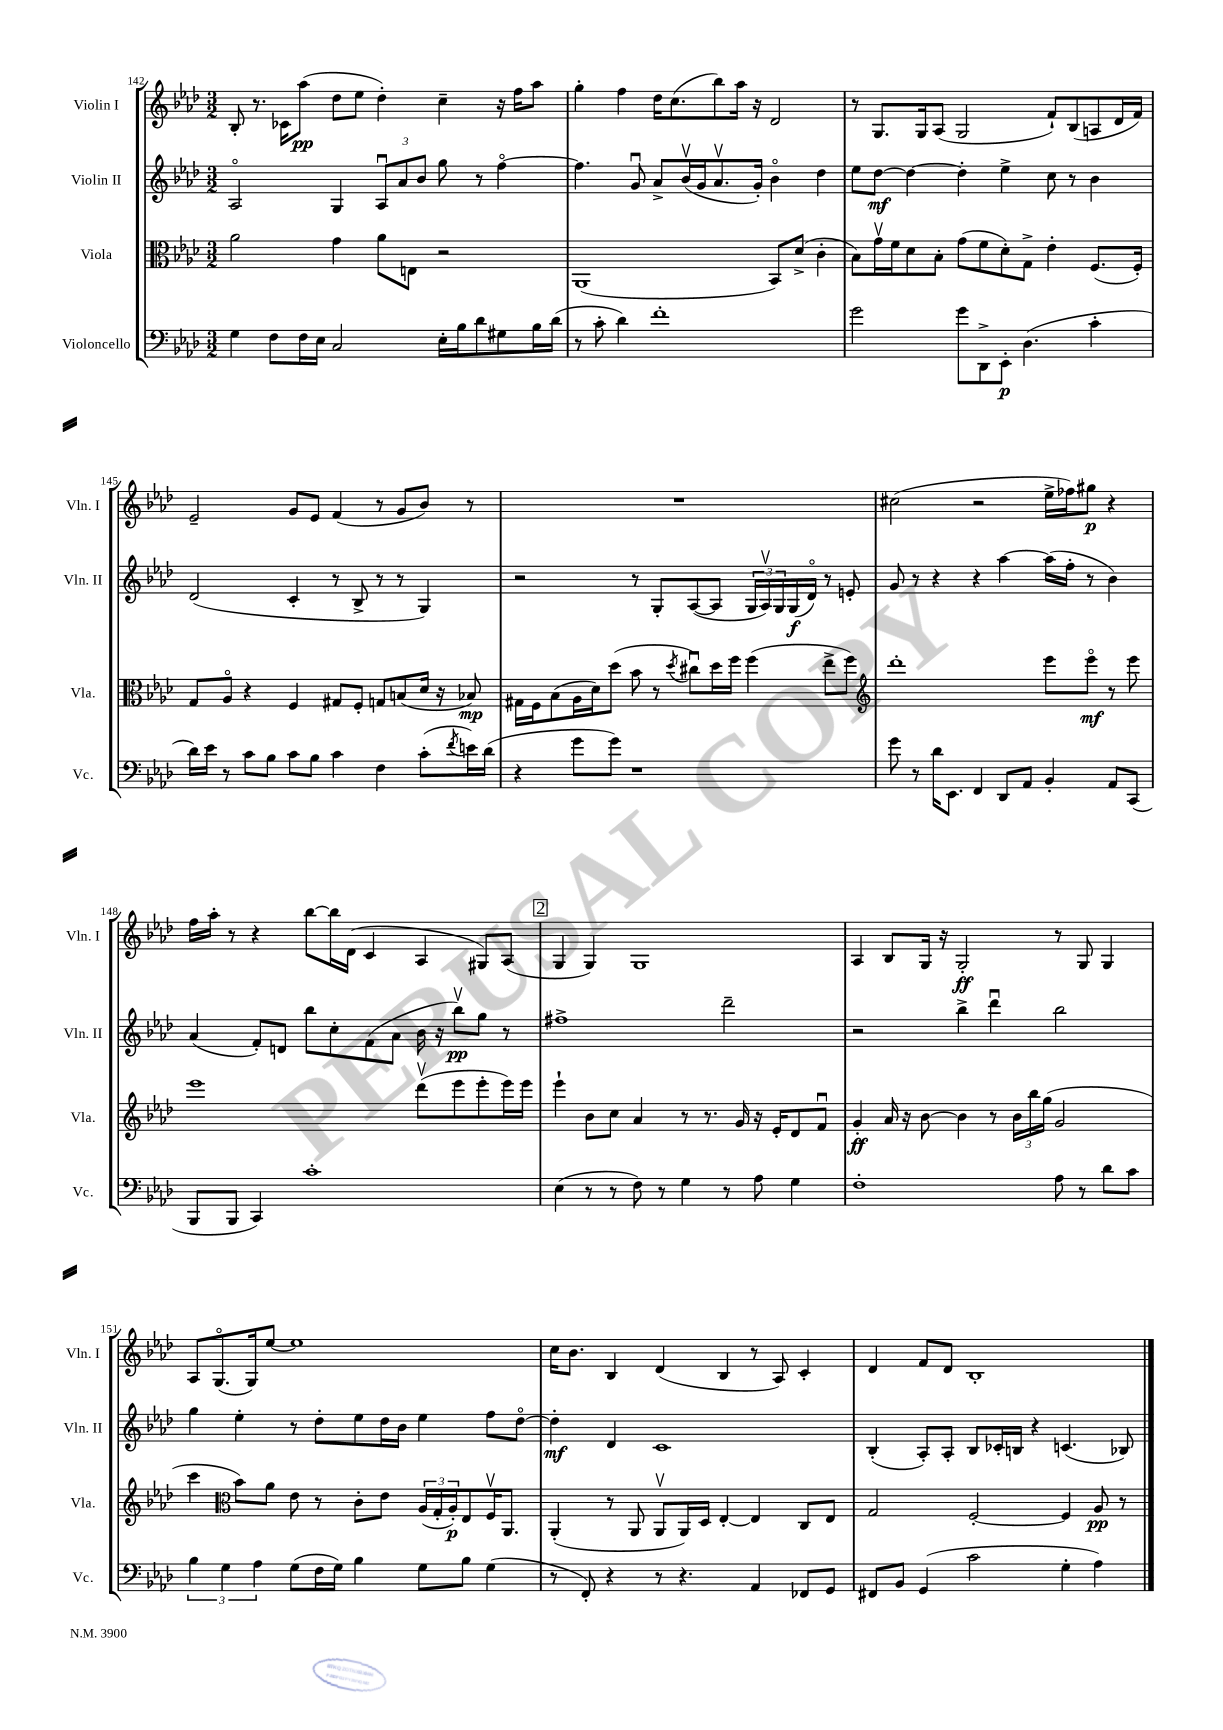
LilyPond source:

<<
\new StaffGroup <<
\new Staff = "s0" \with { instrumentName = "Violin I" shortInstrumentName = "Vln. I" } {
    \clef treble \key aes \major \numericTimeSignature \time 3/2
    bes8-. r8. ces'16 aes''8\pp( des''8 ees''8 des''4-.) c''4-- r16 f''16 aes''8 |
    g''4-. f''4 des''16 c''8.( bes''8) aes''16 r16 des'2 |
    r8 g8. g16 aes8( g2 f'8-!) bes8( a8 des'16 f'16) |
    ees'2-- g'8 ees'8 f'4( r8 g'8 bes'8) r8 |
    R1. |
    cis''2( r2 ees''16-> fes''16) gis''8\p r4 |
    f''16 aes''16-. r8 r4 bes''8~ bes''16 des'16( c'4 aes4 gis8) aes8( |
    \mark \markup { \box "2" } g4 g4) g1 |
    aes4 bes8 g16 r16 g2-.\ff r8 g8 g4 |
    aes8 g8.\flageolet( g16) ees''8~ ees''1 |
    c''16 bes'8. bes4 des'4( bes4 r8 aes8) c'4-. |
    des'4 f'8 des'8 bes1-. \bar "|." |
}
\new Staff = "s1" \with { instrumentName = "Violin II" shortInstrumentName = "Vln. II" } {
    \clef treble \key aes \major \numericTimeSignature \time 3/2
    aes2\flageolet g4 \tuplet 3/2 { aes8\downbow aes'8 bes'8 } g''8 r8 f''4~\flageolet |
    f''4. g'8\downbow aes'8-> bes'16\upbow( g'16 aes'8.\upbow g'16-.) bes'4\flageolet des''4 |
    ees''8 des''8~\mf des''4~ des''4-. ees''4-> c''8 r8 bes'4 |
    des'2( c'4-. r8 bes8-> r8 r8 g4) |
    r2 r8 g8-. aes8~( aes8 \tuplet 3/2 { g16 aes16\upbow) g16 } g16\f( des'16\flageolet) r8 e'8-. |
    g'8 r8 r4 r4 aes''4~ aes''16( f''16-. r8 bes'4) |
    aes'4( f'8-.) d'8 bes''8 c''8-. f'8( aes'8 bes'16 r16 bes''8\upbow\pp) g''8 r8 |
    \mark \markup { \box "2" } fis''1-> des'''2-- |
    r2 bes''4-> des'''4\downbow bes''2 |
    g''4 ees''4-. r8 des''8-. ees''8 des''16 bes'16 ees''4 f''8 des''8~\flageolet |
    des''4-.\mf des'4 c'1 |
    bes4-.( aes8-.) aes8-. bes8 ces'16-. b16 r4 c'4.( bes8) \bar "|." |
}
\new Staff = "s2" \with { instrumentName = "Viola" shortInstrumentName = "Vla." } {
    \clef alto \key aes \major \numericTimeSignature \time 3/2
    aes'2 g'4 aes'8 e8 r2 |
    aes,1( bes,8) des'8->( c'4-. |
    bes8) g'16\upbow f'16 des'8 bes8-. g'8( f'8 des'8-.) g8-> ees'4-. f8.( f16-.) |
    g8 aes8\flageolet r4 f4 gis8 f8-. g8 b8( des'16 r16 bes8\mp) |
    gis16 f16 bes8( aes16 des'16) des''8( bes'8 r8 \acciaccatura { des''8 } cis''8\downbow) des''16 f''16 f''4( ees''8-> f''8) |
    \clef treble des'''1-. ees'''8 ees'''8\flageolet\mf r8 ees'''8 |
    ees'''1 des'''8\upbow( ees'''8 ees'''8-. ees'''16) ees'''16 |
    \mark \markup { \box "2" } ees'''4-! bes'8 c''8 aes'4 r8 r8. g'16 r16 ees'16-. des'8 f'8\downbow |
    g'4-.\ff aes'16 r16 bes'8~ bes'4 r8 \tuplet 3/2 { bes'16 bes''16 g''16( } g'2 |
    c'''4 \clef alto bes'8) aes'8 ees'8 r8 c'8-. ees'8 \tuplet 3/2 { aes16( g16-. aes16-.\p) } ees8 f16\upbow aes,8. |
    aes,4-.( r8 aes,8 aes,8\upbow aes,16) des16 ees4~-. ees4 c8 ees8 |
    g2 f2~-. f4 aes8\pp r8 \bar "|." |
}
\new Staff = "s3" \with { instrumentName = "Violoncello" shortInstrumentName = "Vc." } {
    \clef bass \key aes \major \numericTimeSignature \time 3/2
    g4 f8 f16 ees16 c2 ees16-. bes16 des'8 gis8 bes16 des'16( |
    r8 c'8-. des'4) f'1-. |
    g'2 g'8 des,8-> ees,8-.\p des4.( c'4-. |
    des'16) ees'16 r8 c'8 bes8 c'8 bes8 c'4 f4 c'8-.( \acciaccatura { f'8 } e'16) des'16( |
    r4 g'8 g'8) r1 |
    g'8 r8 des'16 ees,8. f,4 des,8 aes,8 bes,4-. aes,8 c,8( |
    bes,,8 bes,,8 c,4) c'1-. |
    \mark \markup { \box "2" } ees4( r8 r8 f8) r8 g4 r8 aes8 g4 |
    f1-. aes8 r8 des'8 c'8 |
    \tuplet 3/2 { bes4 g4 aes4 } g8( f16 g16) bes4 g8 bes8 g4( |
    r8 f,8-.) r4 r8 r4. aes,4 fes,8 g,8 |
    fis,8 bes,8 g,4( c'2 g4-. aes4) \bar "|." |
}
>>
>>
\layout { \context { \Score currentBarNumber = #142 } }
